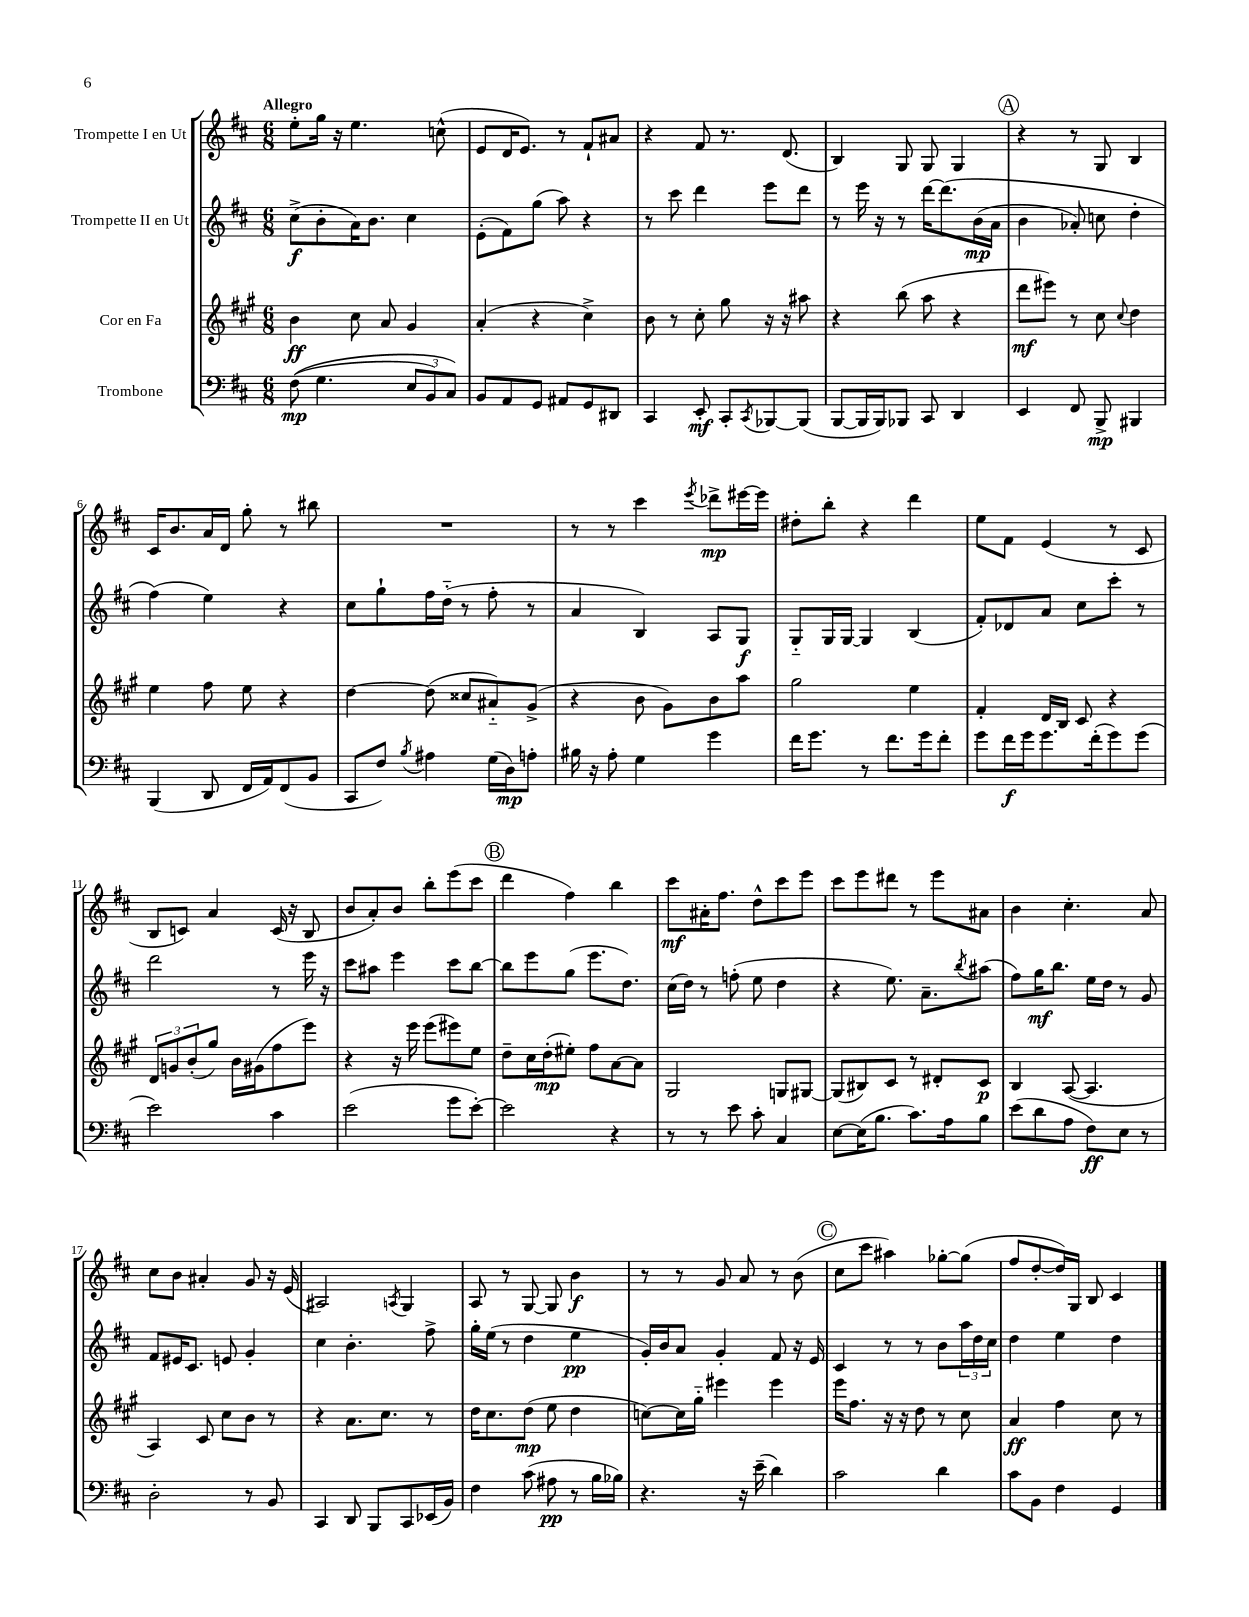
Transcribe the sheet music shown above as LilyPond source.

<<
\new StaffGroup <<
\new Staff = "s0" \with { instrumentName = "Trompette I en Ut" } {
    \clef treble \key d \major \numericTimeSignature \time 6/8 \tempo "Allegro"
    e''8-. g''16 r16 e''4. c''8-^( |
    e'8 d'16 e'8.) r8 fis'8-! ais'8 |
    r4 fis'8 r8. d'8.( |
    b4) g8 g8 g4 |
    \mark \markup { \circle "A" } r4 r8 g8 b4 |
    cis'16 b'8. a'16 d'16 g''8-. r8 bis''8 |
    R2. |
    r8 r8 cis'''4 \acciaccatura { e'''8 } des'''8->\mp eis'''16~ eis'''16 |
    dis''8-. b''8-. r4 d'''4 |
    e''8 fis'8 e'4( r8 cis'8 |
    b8 c'8) a'4 c'16( r16 b8 |
    b'8 a'8-.) b'8 b''8-. e'''8( cis'''8 |
    \mark \markup { \circle "B" } d'''4 fis''4) b''4 |
    cis'''8\mf ais'16-. fis''8. d''8-^ cis'''8 e'''8 |
    cis'''8 e'''8 dis'''8 r8 e'''8 ais'8 |
    b'4 cis''4.-. a'8 |
    cis''8 b'8 ais'4-. g'8 r16 e'16( |
    ais2) \acciaccatura { a8 } g4 |
    a8 r8 g8~ g8 b'4\f |
    r8 r8 g'8 a'8 r8 b'8( |
    \mark \markup { \circle "C" } cis''8 cis'''8 ais''4) ges''8~-. ges''8( |
    fis''8 d''8~-. d''16) g16 b8 cis'4 \bar "|." |
}
\new Staff = "s1" \with { instrumentName = "Trompette II en Ut" } {
    \clef treble \key d \major \numericTimeSignature \time 6/8
    cis''8->\f( b'8-. a'16) b'8. cis''4 |
    e'8-.( fis'8) g''8( a''8) r4 |
    r8 cis'''8 d'''4 e'''8 d'''8 |
    r8 e'''16 r16 r8 d'''16~ d'''8.\( b'16\mp( a'16 |
    \mark \markup { \circle "A" } b'4 aes'8-.) c''8 d''4-. |
    fis''4(\) e''4) r4 |
    cis''8 g''8-! fis''16 d''16-_( r8 fis''8-. r8 |
    a'4 b4) a8 g8\f |
    g8-_ g16 g16~ g4 b4( |
    fis'8-.) des'8 a'8 cis''8 cis'''8-. r8 |
    d'''2 r8 e'''16 r16 |
    cis'''8 ais''8 e'''4 cis'''8 b''8~ |
    \mark \markup { \circle "B" } b''8 e'''8 g''8( e'''8. d''8.) |
    cis''16( d''16) r8 f''8-.( e''8 d''4 |
    r4 e''8.) a'8.-- \acciaccatura { b''8 } ais''8( |
    fis''8) g''16\mf b''8. e''16 d''16 r8 g'8 |
    fis'8 eis'16 cis'8. e'8 g'4-. |
    cis''4 b'4.-. fis''8-> |
    g''16-. e''16( r8 d''4 e''4\pp |
    g'16-.) b'16 a'8 g'4-. fis'8 r16 e'16 |
    \mark \markup { \circle "C" } cis'4 r8 r8 b'8 \tuplet 3/2 { a''16 d''16 cis''16 } |
    d''4 e''4 d''4 \bar "|." |
}
\new Staff = "s2" \with { instrumentName = "Cor en Fa" } {
    \clef treble \key a \major \numericTimeSignature \time 6/8
    b'4\ff cis''8 a'8 gis'4 |
    a'4-.( r4 cis''4->) |
    b'8 r8 cis''8-. gis''8 r16 r16 ais''8 |
    r4 b''8( a''8 r4 |
    \mark \markup { \circle "A" } d'''8\mf eis'''8) r8 cis''8 \appoggiatura { cis''8 } d''4 |
    e''4 fis''8 e''8 r4 |
    d''4~ d''8( cisis''8 ais'8-_) gis'8->( |
    r4 b'8 gis'8) b'8 a''8 |
    gis''2 e''4 |
    fis'4-. d'16 b16 cis'8 r4 |
    \tuplet 3/2 { d'8 g'8 b'8-.( } gis''8) b'16 gis'16( fis''8 e'''8) |
    r4 r16 e'''16 e'''8( eis'''8) e''8 |
    \mark \markup { \circle "B" } d''8-- cis''16 d''16-.\mp( eis''8-.) fis''8 a'8~ a'8 |
    gis2 g8 gis8~ |
    gis8( bis8) cis'8 r8 dis'8-. cis'8\p |
    b4 a8~( a4. |
    a4) cis'8 cis''8 b'8 r8 |
    r4 a'8. cis''8. r8 |
    d''16 cis''8. d''8\mp( e''8 d''4 |
    c''8~) c''16 gis''16-_ eis'''4 eis'''4 |
    \mark \markup { \circle "C" } e'''16 fis''8. r16 r16 d''8 r8 cis''8 |
    a'4\ff fis''4 cis''8 r8 \bar "|." |
}
\new Staff = "s3" \with { instrumentName = "Trombone" } {
    \clef bass \key d \major \numericTimeSignature \time 6/8
    fis8\mp(\( g4. \tuplet 3/2 { e8 b,8) cis8\) } |
    b,8 a,8 g,8 ais,8 g,8 dis,8 |
    cis,4 e,8-.\mf cis,8-. \acciaccatura { cis,8 } bes,,8~ bes,,8( |
    b,,8~ b,,16 b,,16) bes,,8 cis,8 d,4 |
    \mark \markup { \circle "A" } e,4 fis,8 b,,8->\mp bis,,4 |
    b,,4( d,8 fis,16 a,16) fis,8( b,8 |
    cis,8 fis8) \acciaccatura { b8 } ais4 g16( d16\mp) a8-. |
    bis16 r16 a8-. g4 g'4 |
    fis'16 g'8. r8 fis'8. g'16 fis'8-. |
    g'8 fis'16\f g'16 g'8. fis'16-.( g'8) g'8( |
    e'2) cis'4 |
    e'2( g'8 e'8~-.) |
    \mark \markup { \circle "B" } e'2 r4 |
    r8 r8 e'8 cis'8-. cis4 |
    e8~ e16( b8. cis'8.) a16 b8 |
    e'8( d'8 a8 fis8\ff) e8 r8 |
    d2-. r8 b,8 |
    cis,4 d,8 b,,8 cis,8 ees,16( b,16) |
    fis4 cis'8( ais8\pp r8 b16 bes16) |
    r4. r16 e'16--( d'4) |
    \mark \markup { \circle "C" } cis'2 d'4 |
    cis'8 b,8 fis4 g,4 \bar "|." |
}
>>
>>
